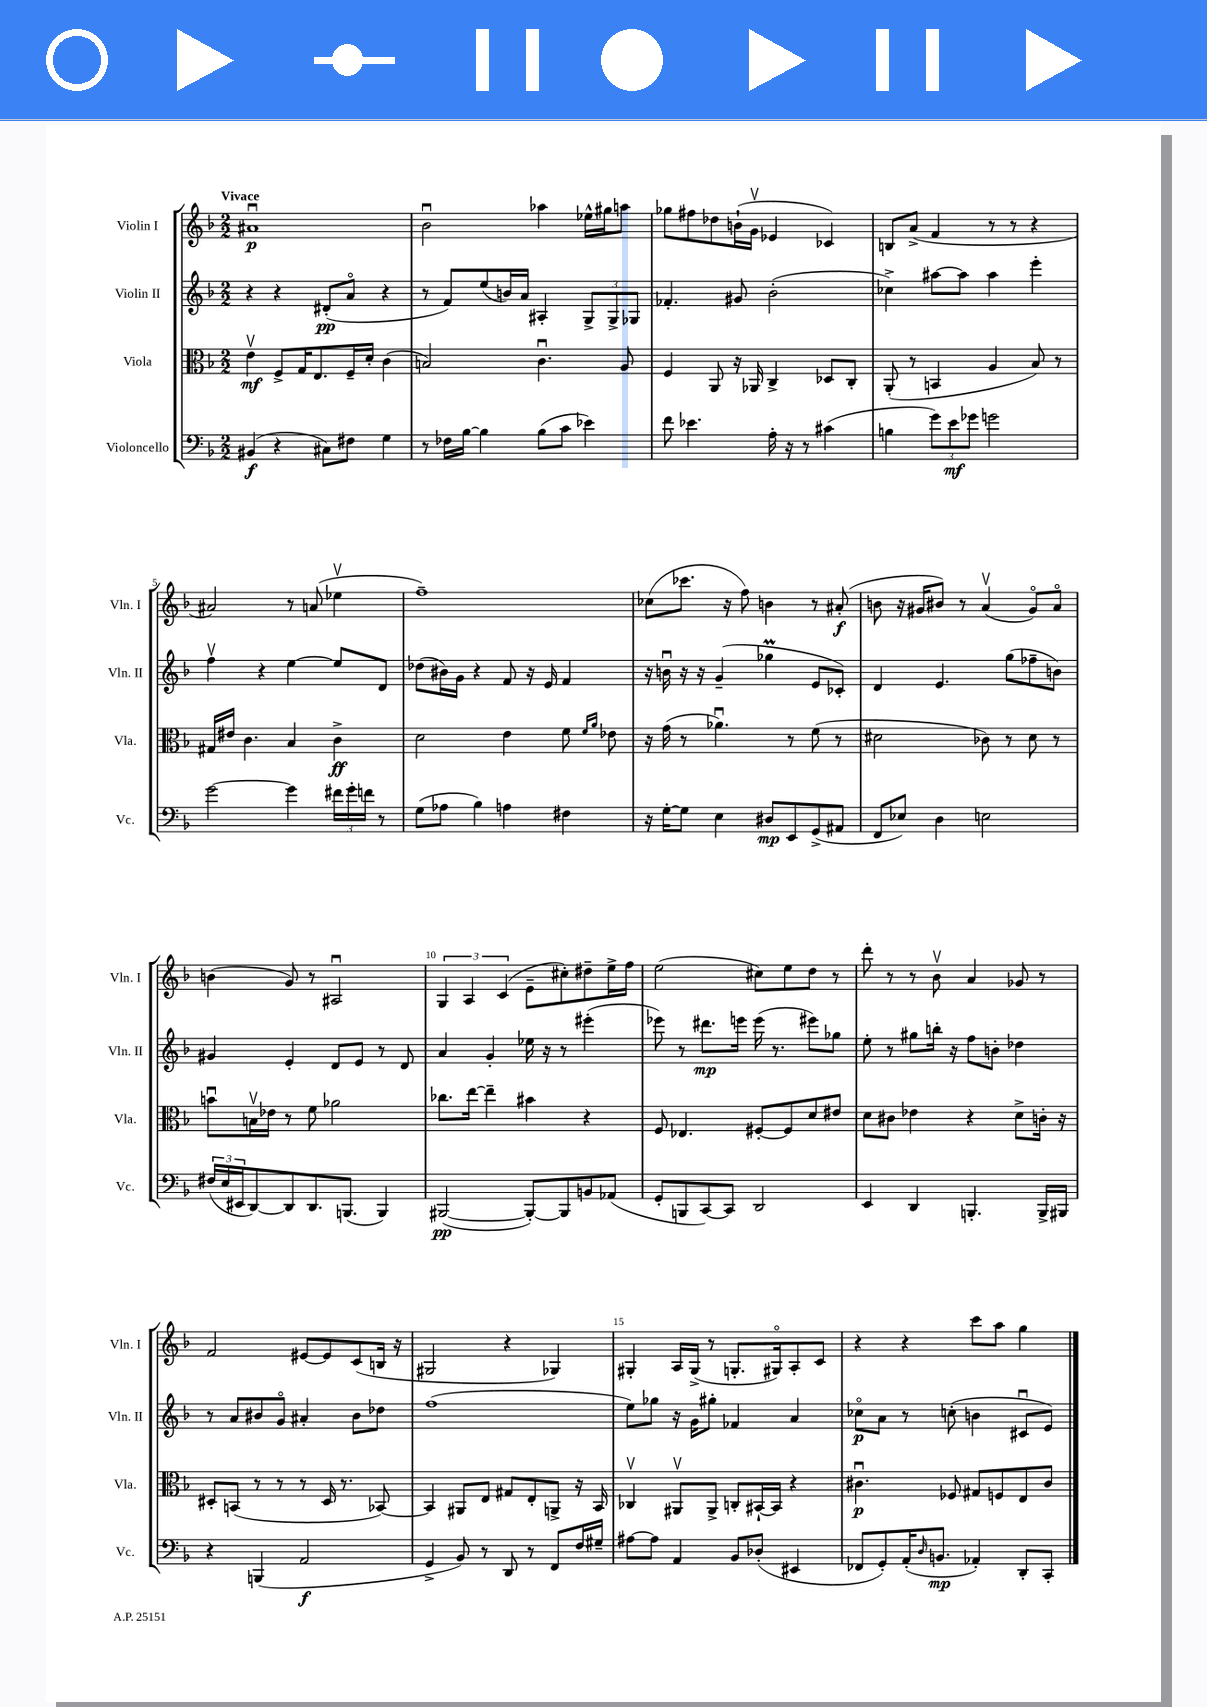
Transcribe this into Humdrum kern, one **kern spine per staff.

**kern	**kern	**kern	**kern
*staff4	*staff3	*staff2	*staff1
*clefF4	*clefC3	*clefG2	*clefG2
*k[b-]	*k[b-]	*k[b-]	*k[b-]
*M2/2	*M2/2	*M2/2	*M2/2
(4BB#	4ev	4r	1a#u
4r	8F^	4r	.
.	16G	.	.
.	8.E	.	.
8C#)	.	(8d#'	.
8F#	16F~	8ao	.
.	16d'	.	.
4G	(4c	4r	.
=	=	=	=
8r	2B)	8r	2b-u
16F-	.	8f)	.
[16B-	.	.	.
4B-]	.	(8ee	.
.	.	16b)	.
.	.	16a	.
(8B-	4.cu	4A#'	4aa-
8c	.	.	.
4e-)	.	12G^	16ee-^^
.	.	.	16gg#
.	.	12G^	.
.	8A	.	8aa
.	.	12G-	.
=	=	=	=
8f	4F	4.f-'	8gg-
4.e-	.	.	8ff#
.	8AA	.	8dd-
.	16r	8g#	(16b`
.	16AA-	.	16gv
16A'	4C^	(2b-'	4e-
16r	.	.	.
8r	.	.	.
(4c#	8D-	.	4c-)
.	8C'	.	.
=	=	=	=
4B	(8AA'	4cc-^)	8B
.	8r	.	(8a^
12g)	4BB	[8aa#	4f
12e	.	.	.
.	.	8aa#]	.
12g-	.	.	.
2g	4A	4aa#	8r
.	.	.	8r
.	8B-)	4eee'	4r
.	8r	.	.
=	=	=	=
[2g	16G#	4ffv	2a#)
.	16e#	.	.
.	4.c	.	.
.	.	4r	.
4g]	4B-	[4ee	8r
.	.	.	(8a
24f#	4c^	8ee]	4ee-v
24g'	.	.	.
24f	.	.	.
8r	.	8d	.
=	=	=	=
(8G	2d	(8dd-	1ff~)
8A-	.	16b#)	.
.	.	16g	.
4B-)	.	4r	.
4A	4e	8f	.
.	.	16r	.
.	.	16e	.
4F#	8f	4f	.
.	16qqf	.	.
.	16qqa	.	.
.	8e-	.	.
=	=	=	=
16r	16r	16r	(8cc-
[16G'	(16g	16bu	.
8G]	8r	16r	8.ccc-
.	.	16r	.
4E	4.a-u)	(4g~	.
.	.	.	16r
.	.	.	8ff)
8D#	.	4gg-	4b
8EE	8r	.	.
(8GG^	(8f	8e	8r
8AA#	8r	8c-')	(8a#'
=	=	=	=
8FF	2d#	4d	8b
8E-)	.	.	16r
.	.	.	16g#
4D	.	4.e	8b#)
.	.	.	8r
2E	8c-)	.	(4av
.	8r	(8gg	.
.	8d#	8ff-~	8g#o)
.	8r	8b)	8ao
=	=	=	=
(24F#	8bu	4g#	(4b
24E	.	.	.
24EE#	.	.	.
[8DD)	16Bv	.	.
.	16e-	.	.
8DD]	8r	4e'	8g)
8.DD	8f	.	8r
.	2a-	8d	2A#u
(8.BBB	.	.	.
.	.	8e	.
4BBB)	.	8r	.
.	.	8d	.
=	=	=	=
([2BBB#	8.cc-	4a	6G
.	.	.	6A
.	[16ee	.	.
.	4ee~]	4g'	.
.	.	.	(6c
8BBB#'_)	4b#	16ee-	8e~
.	.	16r	.
8BBB#]	.	8r	8cc#')
8BB	4r	(4eee#'	8dd#~
(8AA-	.	.	16ee^
.	.	.	16ff
=	=	=	=
8GG'	8F	8eee-)	(2ee
8BBB	4.E-	8r	.
[8CC)	.	8.ddd#	.
8CC]	.	.	.
.	.	16eee	.
2DD	[8F#'	(16eee	8cc#)
.	.	8.r	.
.	8F#]	.	8ee
.	8d	8eee#)	8dd
.	8e#	8gg-	8r
=	=	=	=
4EE	8d	8ee'	8ddd'
.	8c#	8r	8r
4DD	4e-	8gg#	8r
.	.	16bb'	8b-v
.	.	16r	.
4.BBB'	4r	8ff	4a
.	.	8b'	.
.	8d^	4dd-	8g-
16BBB^	16c'	.	8r
16BBB#	16r	.	.
=	=	=	=
4r	8D#'	8r	2f
.	(8BB	8a	.
(4BBB	8r	8b#	.
.	8r	8go	.
2AA	8r	4a#'	[8e#
.	16D#	.	8e#]
.	8.r	.	.
.	.	8b#	(8c
.	[8BB-)	8dd-	16B
.	.	.	16r
=	=	=	=
4GG^	4BB-]	(1ff	2G#
8BB-)	8AA#	.	.
8r	8E	.	.
8DD	8G#	.	4r
8r	8E'	.	.
8FF	8AA^	.	4G-)
16F	16r	.	.
16G#~	16BB-	.	.
=	=	=	=
[8A#	4C-v	8ee)	4G#'
8A#]	.	8gg-	.
4AA	8AA#v	16r	16A
.	.	16g	(16G#^
.	8AA#^	8gg#'	8r
8BB-	8C'	4f-	8.G'
(8D-'	[16BB#`	.	.
.	16BB#]	.	16G#o)
4EE#	4r	4a	8A'
.	.	.	8c
=	=	=	=
8FF-	4.c#u	8cc-o	4r
8GG')	.	8a	.
(16AA'	.	8r	4r
16qqD	.	.	.
8.BB	.	.	.
.	8F-	(8cc'	.
4AA-')	8G#	4b	8ccc
.	8F	.	8aa
8DD'	8E	8c#u	4gg
8CC'	8c#	8e)	.
==	==	==	==
*-	*-	*-	*-
